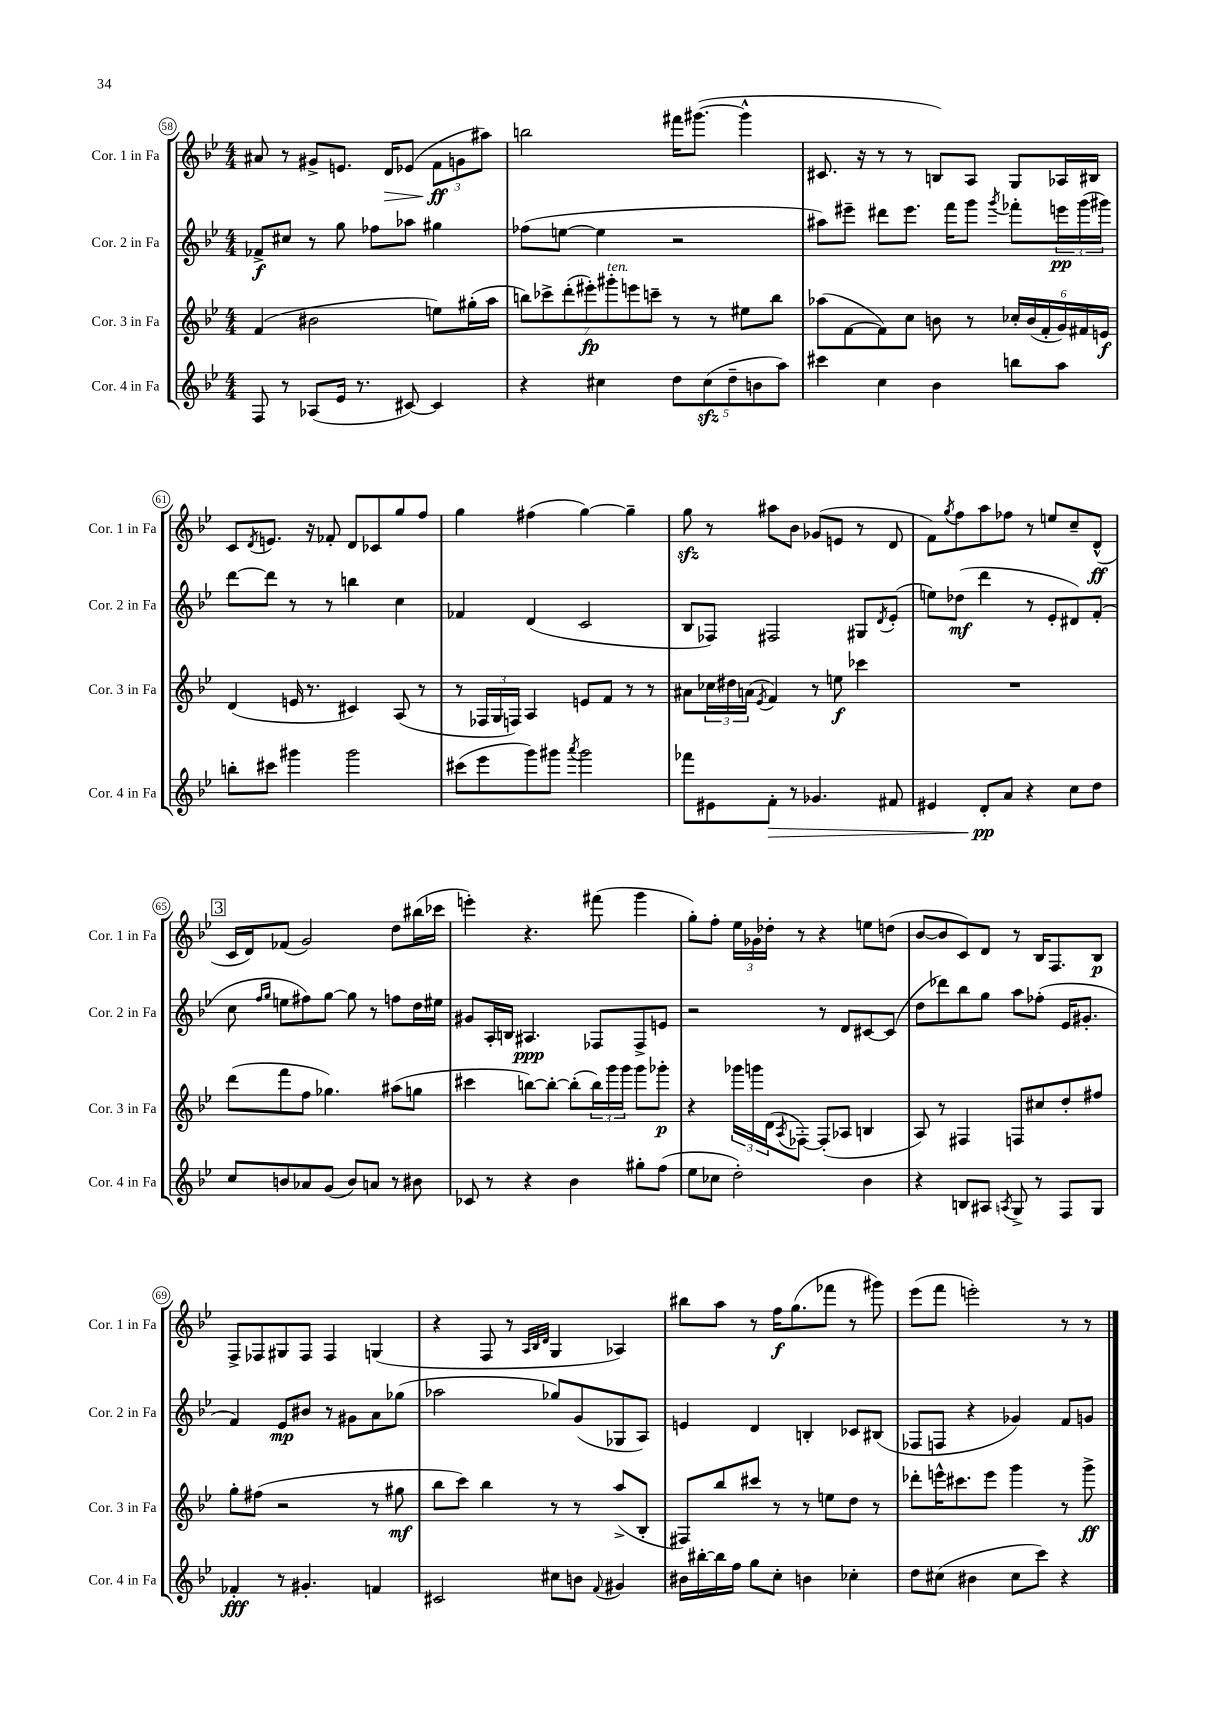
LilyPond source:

<<
\new StaffGroup <<
\new Staff = "s0" \with { instrumentName = "Cor. 1 in Fa" shortInstrumentName = "Cor. 1 in Fa" } {
    \clef treble \key bes \major \numericTimeSignature \time 4/4
    ais'8 r8 gis'8-> e'8. d'16\> ees'8( \tuplet 3/2 { f'8\ff\! g'8 ais''8) } |
    b''2 fis'''16 gis'''8.~( gis'''4-^ |
    cis'8. r16 r8 r8 b8) a8 g8 aes16 bis16 |
    c'8 \acciaccatura { d'8 } e'8. r16 fes'8-. d'8 ces'8 g''8 f''8 |
    g''4 fis''4( g''4~) g''4-- |
    g''8\sfz r8 ais''8 bes'8 ges'8( e'8 r8 d'8 |
    f'8) \acciaccatura { g''8 } f''8 a''8 fes''8 r8 e''8 c''8-- d'8-^\ff( |
    \mark \markup { \box "3" } c'16 d'16) fes'8( g'2) d''8 bis''16( ces'''16 |
    e'''4-.) r4. fis'''8( g'''4 |
    g''8-.) f''8-. \tuplet 3/2 { ees''16 ges'16 des''16-. } r8 r4 e''8 d''8( |
    bes'8~ bes'8 c'8) d'8 r8 bes16 f8. bes8\p |
    f8-> fes8 gis8 fes8 fes4 g4( |
    r4 f8 r8 \grace { a32 bes32 d'32 } g4 aes4) |
    bis''8 a''8 r8 f''16\f g''8.( fes'''8 r8 gis'''8) |
    ees'''8( f'''8 e'''2-.) r8 r8 \bar "|." |
}
\new Staff = "s1" \with { instrumentName = "Cor. 2 in Fa" shortInstrumentName = "Cor. 2 in Fa" } {
    \clef treble \key bes \major \numericTimeSignature \time 4/4
    fes'8->\f cis''8 r8 g''8 fes''8 aes''8 gis''4 |
    fes''8( e''8~ e''4 r2 |
    ais''8) eis'''8-- dis'''8 eis'''8. f'''16 g'''8 \acciaccatura { g'''8 } fes'''8-. \tuplet 3/2 { e'''16\pp g'''16( gis'''16) } |
    d'''8~ d'''8 r8 r8 b''4 c''4 |
    fes'4 d'4( c'2 |
    bes8 fes8) fis2 gis8 \acciaccatura { d'8 } ees'8-.( |
    e''8) des''8\mf( d'''4 r8 ees'8-. dis'8) f'8-.( |
    \mark \markup { \box "3" } c''8 \grace { f''16 g''16 } e''8 fis''8) g''8~ g''8 r8 f''8 d''16 eis''16 |
    gis'8 a16-. b16 ais4.\ppp fes8 fes8-> e'8 |
    r2 r8 d'8 cis'8~ cis'8( |
    d''8 des'''8) bes''8 g''8 a''8 fes''8-.( ees'16 gis'8.-. |
    f'4) ees'8\mp bis'8 r8 gis'8 a'8 ges''8( |
    aes''2 ges''8) g'8( ges8 a8) |
    e'4 d'4 b4-. ces'8 bis8( |
    fes8 f8 r4 ges'4) f'8 g'8 \bar "|." |
}
\new Staff = "s2" \with { instrumentName = "Cor. 3 in Fa" shortInstrumentName = "Cor. 3 in Fa" } {
    \clef treble \key bes \major \numericTimeSignature \time 4/4
    f'4( bis'2 e''8) gis''16-.( a''16 |
    \tuplet 7/4 { b''8) ces'''8-> d'''8-.( eis'''8-.\fp) gis'''8-.^\markup { \italic "ten." } e'''8 c'''8-- } r8 r8 eis''8 b''8 |
    aes''8( f'8~ f'8) c''8 b'8 r8 \tuplet 6/4 { ces''16-. b'16( f'16-. g'16) fis'16 e'16\f } |
    d'4( e'16 r8. cis'4) a8( r8 |
    r8 \tuplet 3/2 { fes16 g16 f16) } a4 e'8 f'8 r8 r8 |
    ais'8 \tuplet 3/2 { ces''16 dis''16 a'16( } \acciaccatura { ees'8 } f'4) r8 e''8\f ces'''4 |
    R1 |
    \mark \markup { \box "3" } d'''8( f'''8 f''8 ges''4.) ais''8( g''8 |
    cis'''4 b''8~) b''8~-. b''8-.( \tuplet 3/2 { b''16) g'''16 g'''16 } g'''8 ges'''8-.\p |
    r4 \tuplet 3/2 { ges'''16 g'''16 d'16( } \acciaccatura { a8 } fes8~-.) fes8-.( aes8 b4 |
    a8) r8 fis4 f8 cis''8 d''8-. fis''8 |
    g''8-. fis''8( r2 r8 gis''8\mf |
    bes''8 c'''8) bes''4 r8 r8 a''8->( bes8-. |
    fis8) bes''8 cis'''8 r8 r8 e''8 d''8 r8 |
    des'''8-. e'''16-^ cis'''8. e'''8 g'''4 r8 g'''8->\ff \bar "|." |
}
\new Staff = "s3" \with { instrumentName = "Cor. 4 in Fa" shortInstrumentName = "Cor. 4 in Fa" } {
    \clef treble \key bes \major \numericTimeSignature \time 4/4
    f8 r8 aes8( ees'16 r8. cis'8~) cis'4 |
    r4 cis''4 \tuplet 5/4 { d''8 cis''8\sfz( d''8-- b'8 a''8) } |
    cis'''4 c''4 bes'4 b''8 a''8 |
    b''8-. cis'''8 gis'''4 gis'''2 |
    cis'''8( ees'''8 g'''8) gis'''8 \acciaccatura { a'''8 } gis'''2 |
    fes'''8 eis'8 f'8-.\> r8 ges'4. fis'8 |
    eis'4 d'8-.\pp\! a'8 r4 c''8 d''8 |
    \mark \markup { \box "3" } c''8 b'8 aes'8 g'8( b'8) a'8 r8 bis'8 |
    ces'8 r8 r4 bes'4 gis''8-. f''8( |
    ees''8 ces''8 d''2-.) bes'4 |
    r4 b8 ais8 \acciaccatura { a8 } g8-> r8 f8 g8 |
    fes'4-.\fff r8 gis'4.-. f'4 |
    cis'2 cis''8 b'8 \appoggiatura { f'8 } gis'4 |
    bis'16 bis''16~-. bis''16 f''16 g''8 c''8-. b'4 ces''4-. |
    d''8 cis''8( bis'4 cis''8 c'''8) r4 \bar "|." |
}
>>
>>
\layout { \context { \Score currentBarNumber = #58 \override BarNumber.stencil = #(make-stencil-circler 0.1 0.3 ly:text-interface::print) } }
